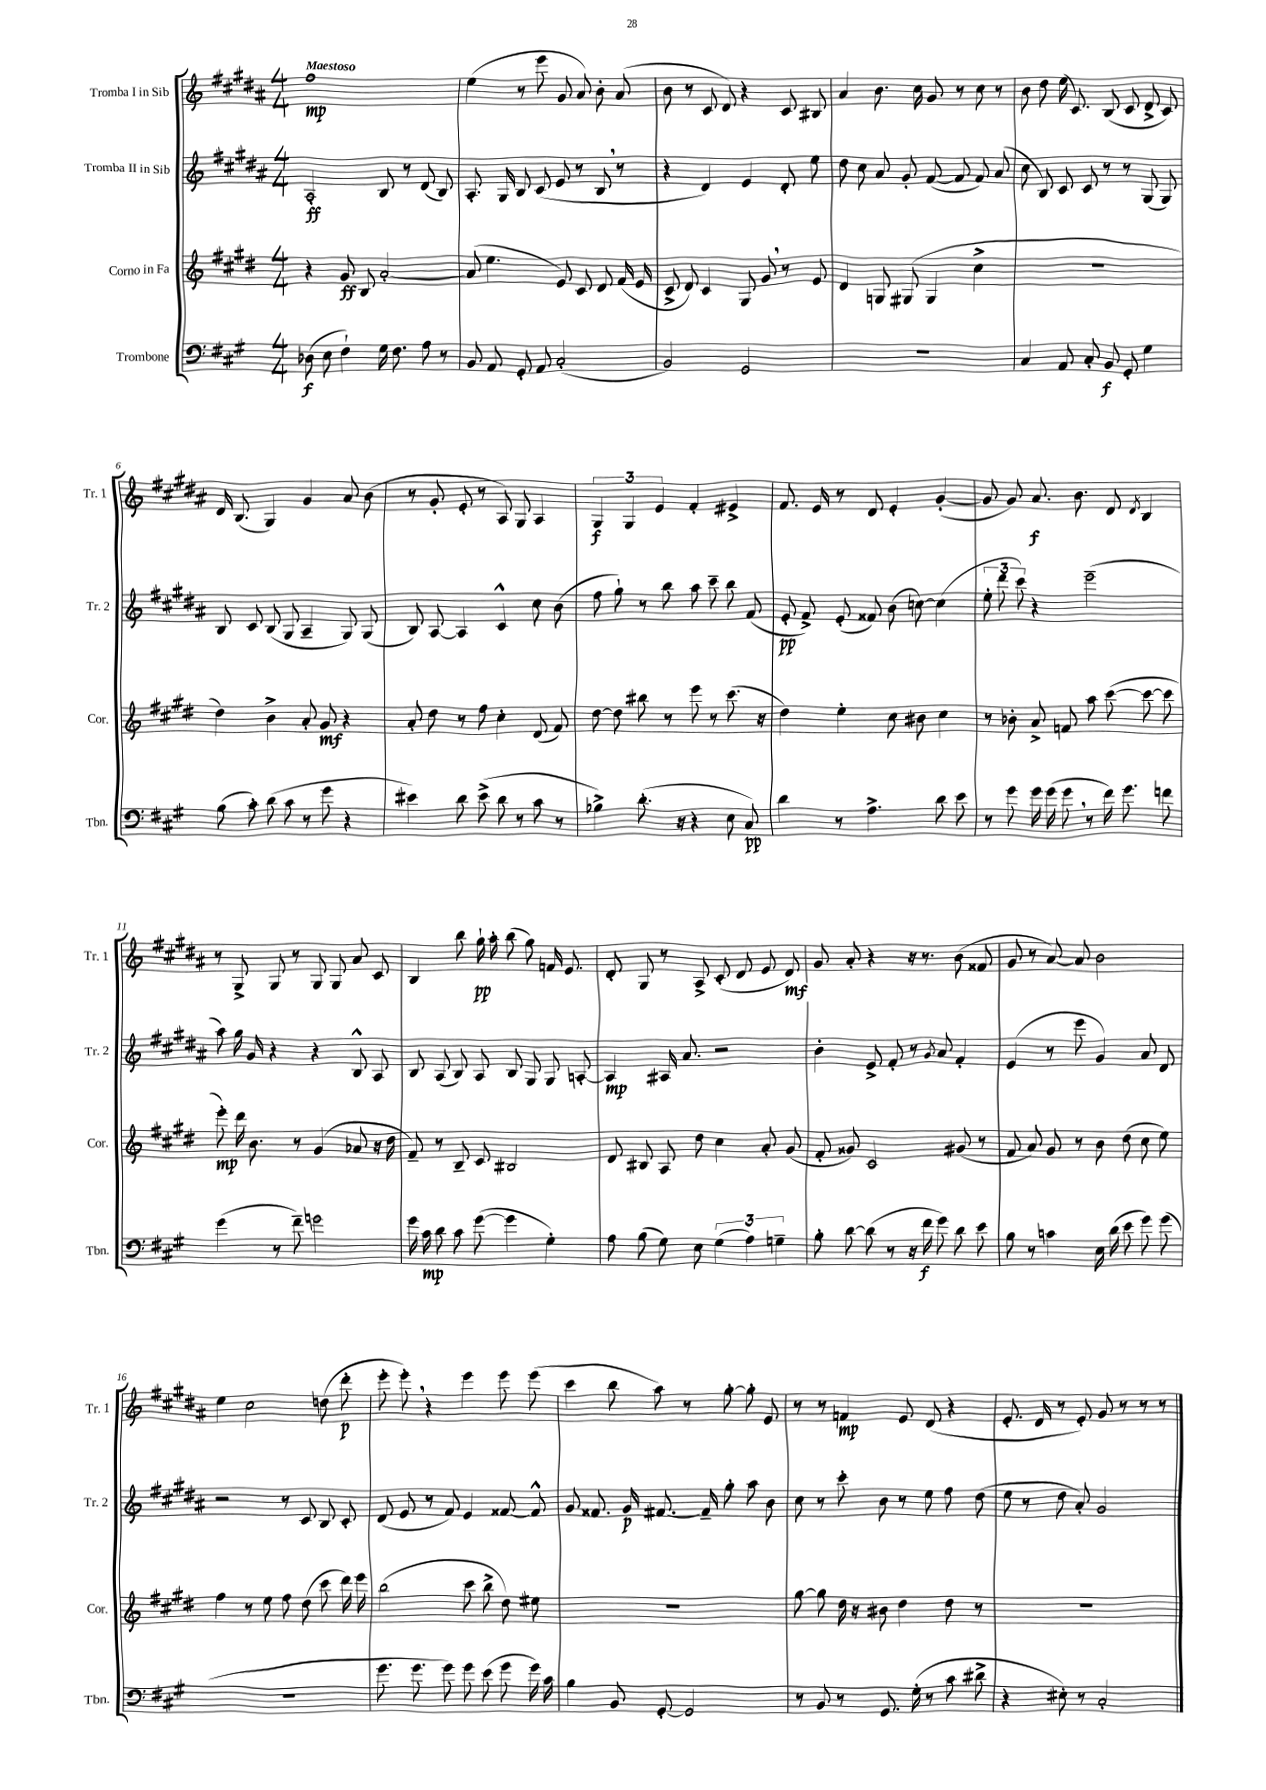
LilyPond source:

<<
\new StaffGroup <<
\new Staff = "s0" \with { instrumentName = "Tromba I in Sib" shortInstrumentName = "Tr. 1" } {
    \clef treble \key b \major \numericTimeSignature \time 4/4 \tempo "Maestoso"
    \autoBeamOff fis''1\mp |
    e''4( r8 e'''8 gis'8 ais'8) b'8-. ais'8( |
    b'8 r8 cis'8 dis'8) r4 cis'8 bis8 |
    ais'4 b'8. cis''16 gis'8 r8 cis''8 r8 |
    b'8 dis''8 e''16( cis'8.) b8( cis'8 dis'8-> cis'8) |
    dis'16 b8.( gis4) gis'4 ais'8 b'8( |
    r8 gis'8-. e'8-. r8 ais8) gis8 ais4 |
    \tuplet 3/2 { gis4\f gis4 e'4 } fis'4-. eis'4-> |
    fis'8. e'16 r8 dis'8 e'4-. gis'4~-.( |
    gis'8 gis'8) ais'8.\f b'8. dis'8 \acciaccatura { dis'8 } b4 |
    r8 gis8-> gis8 r8 gis8 gis8 ais'8 cis'8 |
    b4 b''8 gis''16-!\pp ais''16-. b''8( gis''8) f'16 e'8. |
    dis'8-. gis8 r8 ais8-> cis'8-.( dis'8 e'8 dis'8\mf) |
    gis'8 ais'8-. r4 r16 r8. b'8( fisis'8 |
    gis'8 r8 ais'8~) ais'8 b'2 |
    e''4 cis''2 d''8( dis'''8-.\p |
    e'''8-. e'''8-.) \breathe r4 e'''4 e'''8 e'''8( |
    cis'''4 b''8 ais''8) r8 gis''8~-. gis''8-. e'8 |
    r8 r8 f'4\mp e'8 dis'8( r4 |
    e'8.-. dis'16 r8 e'8-.) gis'8 r8 r8 r8 \bar "|." |
}
\new Staff = "s1" \with { instrumentName = "Tromba II in Sib" shortInstrumentName = "Tr. 2" } {
    \clef treble \key b \major \numericTimeSignature \time 4/4
    \autoBeamOff ais2-.\ff b8 r8 dis'8( b8) |
    ais8.-. gis16 b8 cis'8( e'8 r8 b8 \breathe r8 |
    r4 dis'4) e'4 dis'8-. e''8 |
    dis''8 cis''8 ais'8 gis'8-. fis'8~( fis'8 fis'8) ais'8( |
    cis''8 b8) cis'8 cis'8 r8 r8 gis8( gis8) |
    b8 cis'8 b8( gis8 ais4-- gis8) gis8( |
    b8) ais8~ ais4 cis'4-^ cis''8 b'8( |
    fis''8 gis''8-!) r8 b''8 ais''8 cis'''8-- b''8 fis'8( |
    e'8-.\pp fis'8->) e'8-.( fisis'8) b'8( c''8~) c''4( |
    \tuplet 3/2 { e''8-. dis'''8 cis'''8) } r4 e'''2--( |
    ais''8) gis''16 gis'16 r4 r4 b8-^ ais8 |
    b8 ais8( b8) ais8 b8 gis8 gis8 a8~-. |
    a4\mp ais16 ais'8. r2 |
    b'4-. e'8-> fis'8-. r8 \acciaccatura { gis'8 } ais'8 fis'4-. |
    e'4( r8 e'''8 gis'4) ais'8 dis'8 |
    r2 r8 cis'8 b8 cis'8-. |
    dis'8( e'8 r8 fis'8) e'4 fisis'8~ fisis'8-^ |
    gis'8 fisis'8. gis'16\p fis'8.~ fis'16-- gis''8-. ais''8 b'8 |
    cis''8 r8 cis'''8-. b'8 r8 e''8 fis''8 dis''8( |
    e''8 r8 dis''8 ais'8-.) gis'2 \bar "|." |
}
\new Staff = "s2" \with { instrumentName = "Corno in Fa" shortInstrumentName = "Cor." } {
    \clef treble \key e \major \numericTimeSignature \time 4/4
    \autoBeamOff r4 gis'8\ff b8 a'2~-. |
    a'8( e''4. e'8) cis'8 dis'8 fis'16( e'16 |
    cis'8-> dis'8) cis'4 gis8 gis'8 \breathe r8 e'8 |
    dis'4 g8 gis8( gis4 cis''4-> |
    R1 |
    dis''4) b'4-> a'8-. gis'8\mf r4 |
    a'8-. dis''8 r8 fis''8 cis''4-. dis'8( fis'8) |
    dis''8~ dis''8 bis''8 r8 e'''8 r8 cis'''8.( r16 |
    dis''4) e''4-. cis''8 bis'8 cis''4 |
    r8 bes'8-. a'8-> f'8 a''8 cis'''8~( cis'''8~ cis'''8 |
    e'''8-.\mp) dis'''16 b'8. r8 gis'4( aes'8 r16 dis''16 |
    fis'8--) r8 b8-- cis'8 bis2 |
    dis'8 bis8 a8 dis''8 cis''4 a'8-. gis'8( |
    fis'8-. gisis'8) cis'2 gis'8( r8 |
    fis'8 a'8) gis'8 r8 b'8 dis''8( cis''8 e''8) |
    fis''4 r8 e''8 fis''8 dis''8( cis'''8 dis'''16) e'''16 |
    b''2( cis'''8 b''8-> dis''8) eis''8 |
    R1 |
    gis''8~ gis''8 dis''16 r16 bis'8 dis''4 dis''8 r8 |
    R1 \bar "|." |
}
\new Staff = "s3" \with { instrumentName = "Trombone" shortInstrumentName = "Tbn." } {
    \clef bass \key a \major \numericTimeSignature \time 4/4
    \autoBeamOff des8\f( e8 fis4-!) gis16 fis8. a8 r8 |
    b,8 a,8 gis,8-. a,8 cis2-.( |
    b,2) gis,2 |
    r1 |
    cis4 a,8 cis8-. b,8\f gis,8-. gis4 |
    b8( cis'8-.) d'8( cis'8 r8 gis'8 r4 |
    eis'4) d'8 eis'8->( d'8 r8 cis'8 r8 |
    bes4->) d'8.-.( r16 r4 e8 cis8\pp) |
    d'4 r8 a4.-> d'8 e'8 |
    r8 gis'8 gis'16 gis'16( gis'8 \breathe r8 fis'16) gis'8. f'8 |
    gis'4( r8 fis'8--) g'2 |
    gis'16 cis'16\mp d'8 cis'8 gis'8~( gis'4 gis4-.) |
    a8 b8( gis8) e8 \tuplet 3/2 { gis4( a4) g4-- } |
    b8-. d'8~ d'8( r8 r16 fis'16\f gis'8) d'8 e'8 |
    b8 r8 c'4 e16 d'16( e'8 gis'8) gis'8( |
    r1 |
    gis'8. gis'8. gis'8) gis'8 e'8( gis'8 gis'16) cis'16 |
    b4 b,8 gis,8~-. gis,2 |
    r8 b,8 r8 gis,8. gis16-.( r8 cis'8 dis'8-> |
    r4 eis8-.) r8 cis2-. \bar "|." |
}
>>
>>
